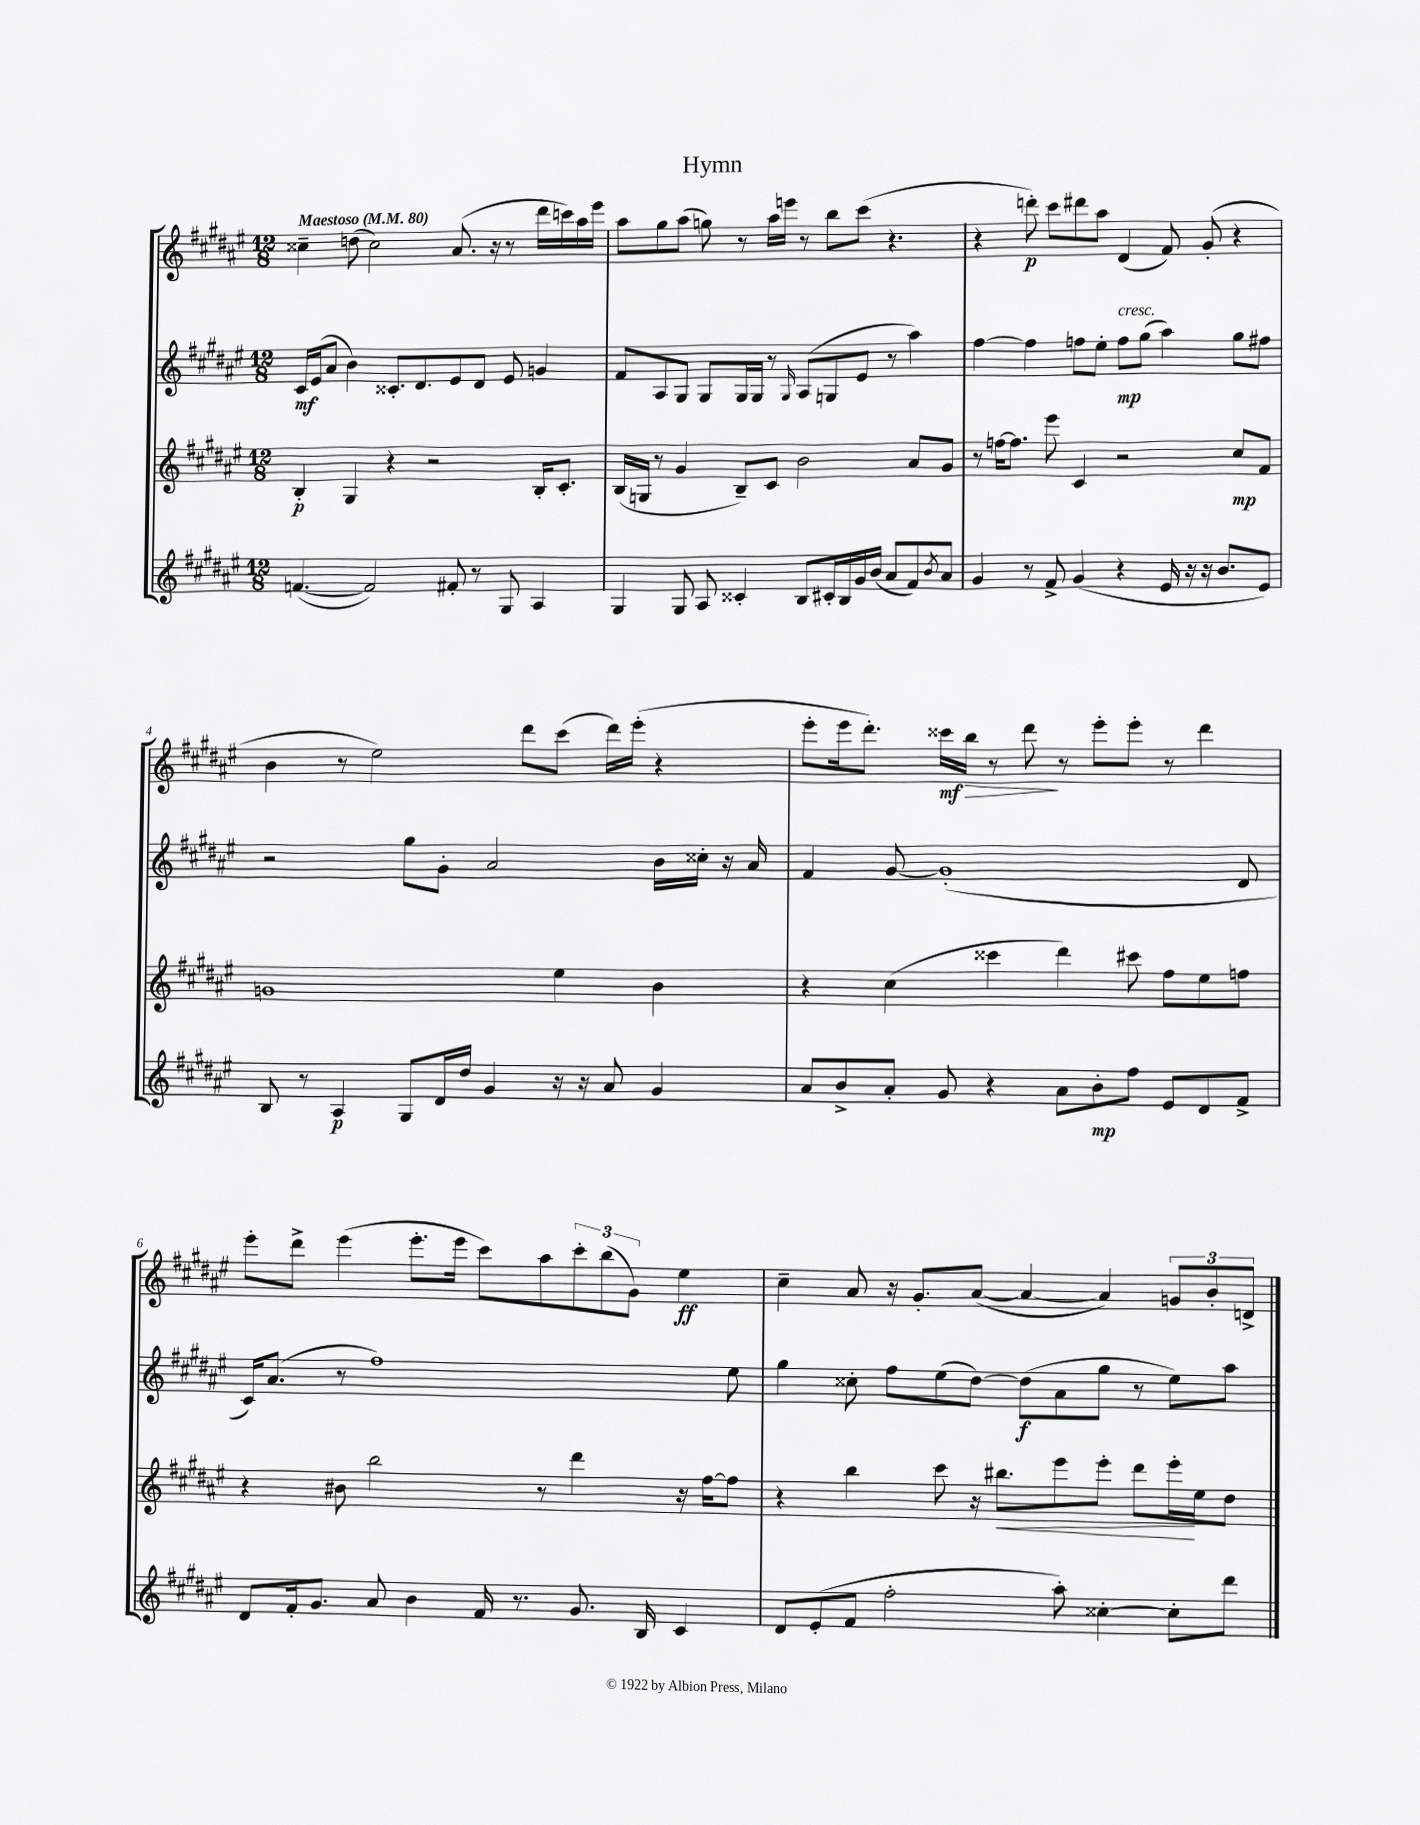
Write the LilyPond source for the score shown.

\header { title = "Hymn" }
<<
\new StaffGroup <<
\new Staff = "s0" {
    \clef treble \key fis \major \numericTimeSignature \time 12/8 \tempo "Maestoso" 4 = 80
    cisis''4-- d''8( cisis''2) ais'8.( r16 r8 dis'''16 c'''16) ais''16 eis'''16 |
    ais''8 gis''8 ais''8( g''8) r8 ais''16 e'''16 r8 b''8 cis'''8( r4. |
    r4 d'''8-.\p) cis'''8 dis'''8 ais''8 dis'4( fis'8) gis'8-.( r4 |
    b'4 r8 eis''2) dis'''8 cis'''8( dis'''16) eis'''16-.( r4 |
    eis'''8-. eis'''16 dis'''8.-.) cisis'''16\mf\> b''16 r8 dis'''8\! r8 eis'''8-. eis'''8-. r8 dis'''4 |
    eis'''8-. dis'''8-> eis'''4( eis'''8.-. eis'''16 cis'''8) ais''8 \tuplet 3/2 { cis'''8-. b''8( gis'8) } eis''4\ff |
    cis''4-- ais'8 r16 gis'8.-. ais'8~( ais'4~ ais'4) \tuplet 3/2 { g'8 b'8-. d'8-> } \bar "|." |
}
\new Staff = "s1" {
    \clef treble \key fis \major \numericTimeSignature \time 12/8
    cis'16\mf eis'16( ais'8 b'4) cisis'8.-. dis'8. eis'8 dis'8 eis'8 g'4 |
    fis'8 ais8 gis8 gis8 gis16 gis16 r8 \grace { gis16 } ais8( g8 eis'8 r8 ais''4) |
    fis''4~ fis''4 f''8 eis''8-. f''8\mp^\markup { \italic "cresc." } gis''8( ais''4) gis''8 fis''8 |
    r2 gis''8 gis'8-. ais'2 b'16 cisis''16-. r16 ais'16 |
    fis'4 gis'8~ gis'1-.( dis'8 |
    cis'16) ais'8.( r8 fis''1) eis''8 |
    gis''4 cisis''8-. fis''8 eis''8( dis''8~) dis''8\f( ais'8 gis''8 r8 eis''8) ais''8 \bar "|." |
}
\new Staff = "s2" {
    \clef treble \key fis \major \numericTimeSignature \time 12/8
    b4-.\p gis4 r4 r2 b16-. cis'8.-. |
    b16( g16 r8 gis'4 b8--) cis'8 b'2 ais'8 gis'8 |
    r8 f''16~ f''8. eis'''8 cis'4 r2 cis''8\mp fis'8 |
    g'1 eis''4 b'4 |
    r4 cis''4( cisis'''4 dis'''4) cis'''8 fis''8 eis''8 f''8 |
    r4 bis'8 b''2 r8 dis'''4 r16 fis''16~ fis''8 |
    r4 b''4 cis'''8 r16 bis''8.\< eis'''8 eis'''8-. dis'''8 eis'''16-.\! eis''16 dis''8 \bar "|." |
}
\new Staff = "s3" {
    \clef treble \key fis \major \numericTimeSignature \time 12/8
    f'4.~( f'2) fis'8-. r8 gis8 ais4 |
    gis4 gis8 ais8 cisis'4-. b8 cis'16-. b16 gis'16 b'16( ais'8 fis'8) \acciaccatura { b'8 } ais'8 |
    gis'4 r8 fis'8-> gis'4( r4 eis'16 r16 r16 b'8. eis'8) |
    b8 r8 ais4\p gis8 dis'16 dis''16 gis'4 r16 r16 ais'8 gis'4 |
    ais'8 b'8-> ais'8-. gis'8 r4 ais'8 b'8-.\mp fis''8 eis'8 dis'8 fis'8-> |
    dis'8 fis'16-. gis'8. ais'8 b'4 fis'16 r8. gis'8. b16 cis'4 |
    dis'8 eis'8-.( fis'8 fis''2-. ais''8-.) cisis''4~-. cisis''8-. dis'''8 \bar "|." |
}
>>
>>
